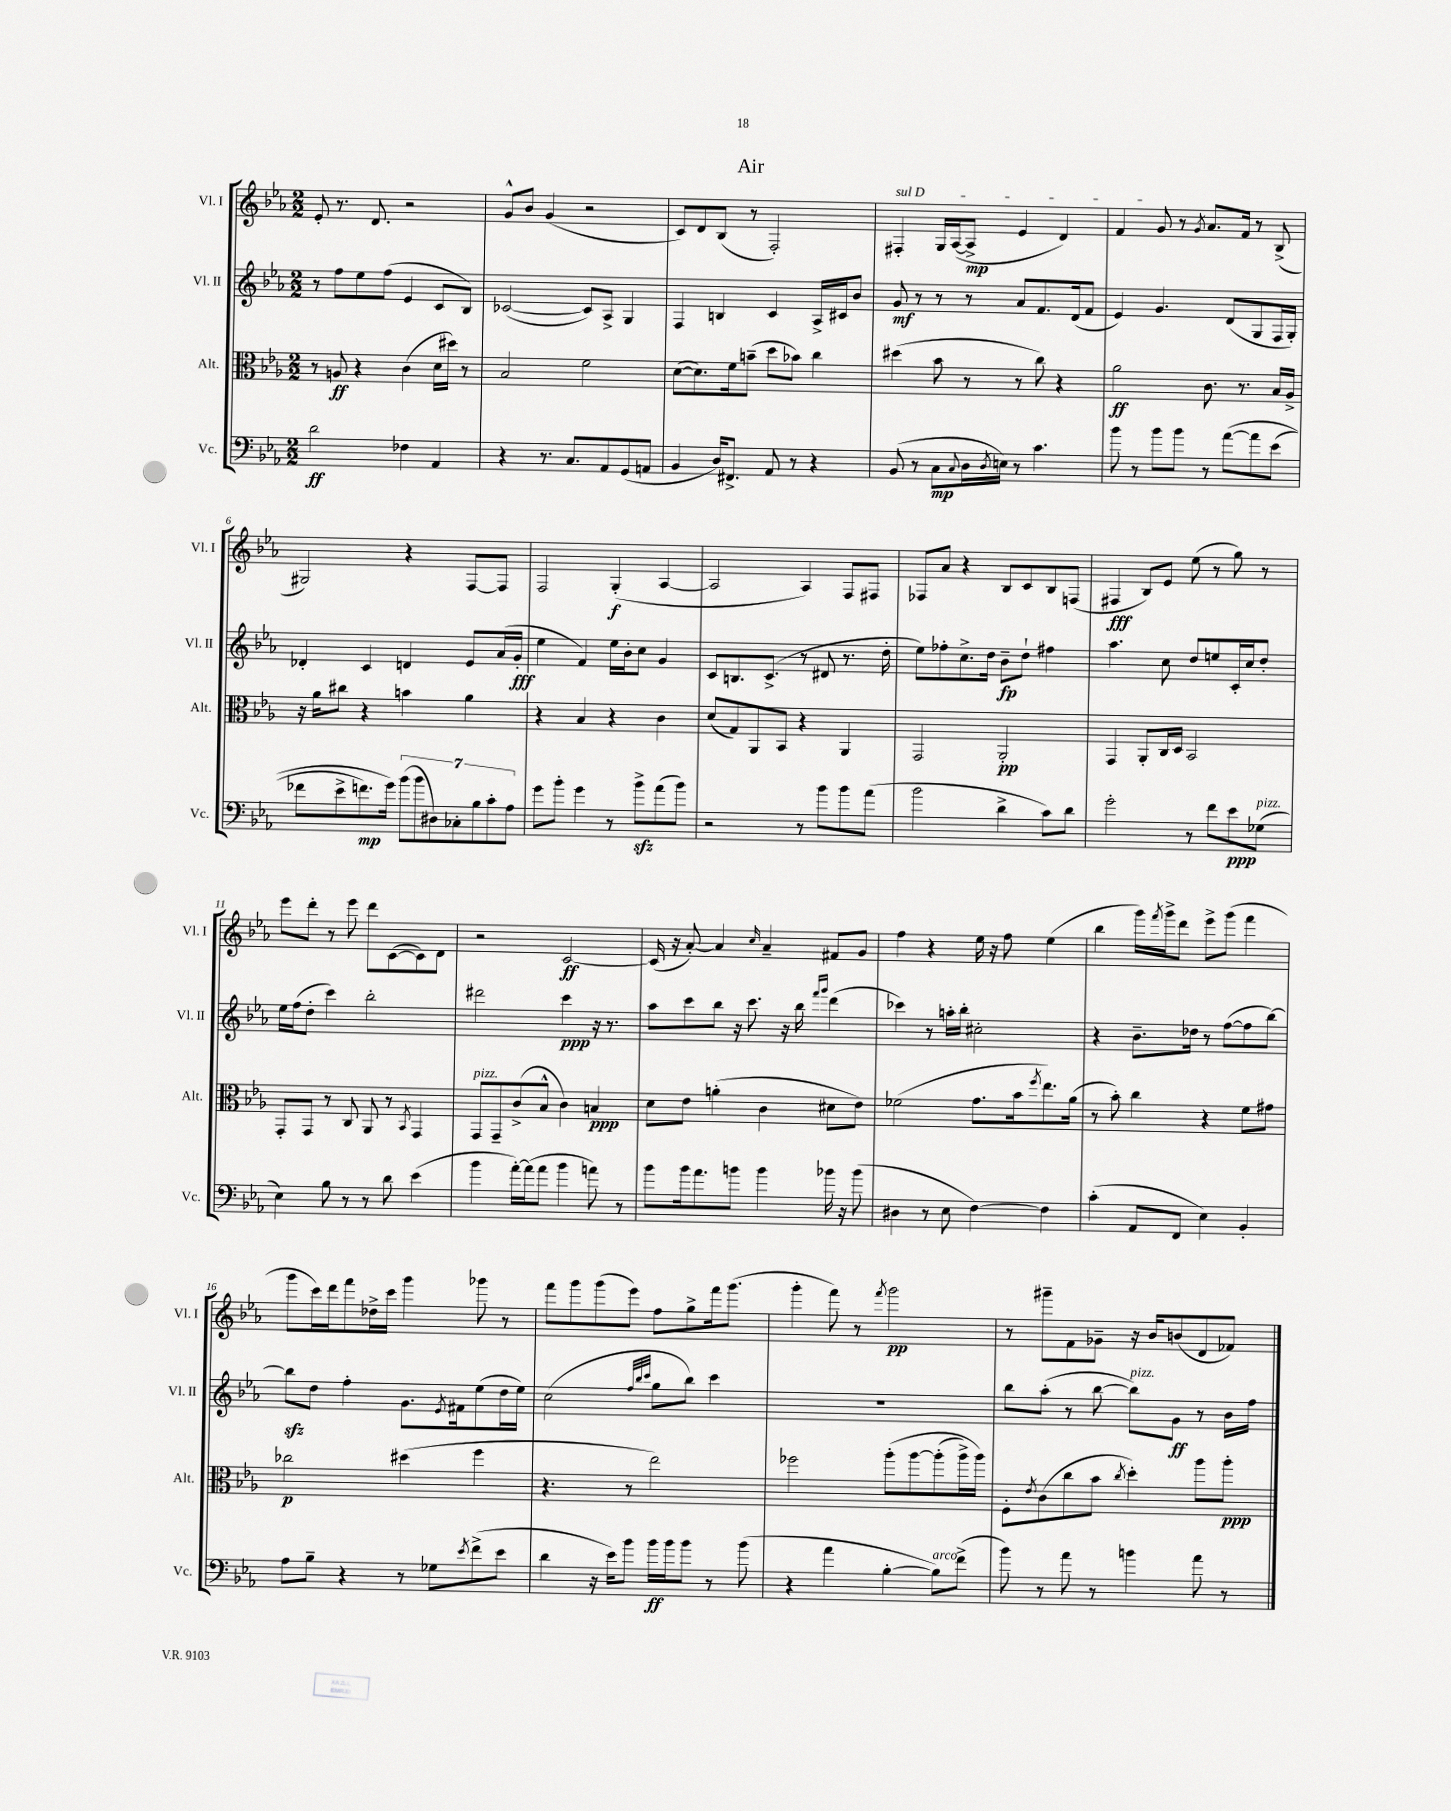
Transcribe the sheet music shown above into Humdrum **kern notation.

**kern	**dynam	**kern	**dynam	**kern	**dynam	**kern	**dynam
*part4	*part4	*part3	*part3	*part2	*part2	*part1	*part1
*staff4	*staff4	*staff3	*staff3	*staff2	*staff2	*staff1	*staff1
*I"Vc.	*	*I"Alt.	*	*I"Vl. II	*	*I"Vl. I	*
*I'Vc.	*	*I'Alt.	*	*I'Vl. II	*	*I'Vl. I	*
*clefF4	*	*clefC3	*	*clefG2	*	*clefG2	*
*k[b-e-a-]	*	*k[b-e-a-]	*	*k[b-e-a-]	*	*k[b-e-a-]	*
*M2/2	*	*M2/2	*	*M2/2	*	*M2/2	*
=1	=1	=1	=1	=1	=1	=1	=1
2d\	ff	8r	.	8r	.	8e-'/	.
.	.	8An/	ff	8ff\L	.	8.r	.
.	.	4r	.	8ee-\	.	.	.
.	.	.	.	.	.	8.d/	.
.	.	.	.	(8ff\J	.	.	.
4F-X\	.	(4c\	.	4e-/	.	2r	.
4AA-/	.	16d\LL	.	8c/L	.	.	.
.	.	16dd#X\JJ)	.	.	.	.	.
.	.	8r	.	8B-/J)	.	.	.
=2	=2	=2	=2	=2	=2	=2	=2
4r	.	2B-/	.	([2c-X/	.	8g^^/L	.
.	.	.	.	.	.	8b-/J	.
8.r	.	.	.	.	.	(4g/	.
8.C/L	.	.	.	.	.	.	.
.	.	2f\	.	8c-/L])	.	2r	.
8AA-/	.	.	.	8A-^/J	.	.	.
(8GG/	.	.	.	4G/	.	.	.
8AAn/J	.	.	.	.	.	.	.
=3	=3	=3	=3	=3	=3	=3	=3
4BB-/	.	([8d\L	.	4F/	.	8c/L)	.
.	.	8.d\])	.	.	.	8d/	.
16D/KL)	.	.	.	4Bn/	.	(8B-/J	.
8.FF#X^/J	.	16f\k	.	.	.	.	.
.	.	(8bn~\J	.	.	.	8r	.
8AA-/	.	8dd\L	.	4c/	.	2F'/)	.
8r	.	8b-X\J)	.	.	.	.	.
4r	.	4cc\	.	16A-^/LL	.	.	.
.	.	.	.	16c#X/J	.	.	.
.	.	.	.	8b-/J	.	.	.
=4	=4	=4	=4	=4	=4	=4	=4
!	!	!	!	!	!	!LO:TX:a:i:t=sul D	!
(8BB-/	.	(4dd#X\	.	8g/	mf	4F#X'/	.
8r	.	.	.	8r	.	.	.
8C\L	mp	8b-\	.	8r	.	16G/LL	.
.	.	.	.	.	.	([16A-/J	.
8qqC/	.	.	.	.	.	.	.
16D\L	.	8r	.	8r	.	8A-^/J]	mp
8qD/	.	.	.	.	.	.	.
16En\JJ)	.	.	.	.	.	.	.
8r	.	8r	.	8a-/L	.	4e-/	.
4.c\	.	8cc\)	.	8.f/	.	.	.
.	.	4r	.	.	.	4d/)	.
.	.	.	.	(16d/k	.	.	.
.	.	.	.	8f/J	.	.	.
=5	=5	=5	=5	=5	=5	=5	=5
8b-\	.	2a-\	ff	4e-/)	.	4f/	.
8r	.	.	.	.	.	.	.
8b-\L	.	.	.	4.g/	.	8g/	.
8b-\J	.	.	.	.	.	8r	.
.	.	.	.	.	.	8qg/	.
8r	.	8.c\	.	.	.	8.a-/L	.
([8a-\L	.	.	.	(8d/L	.	.	.
.	.	8.r	.	.	.	16f/Jk	.
8a-\]	.	.	.	8G/	.	8r	.
(8e-\J	.	16B-/LL	.	16F/L	.	(8B-^/	.
.	.	16A-^/JJ	.	16G'/JJ)	.	.	.
!!LO:LB:g=z
=6	=6	=6	=6	=6	=6	=6	=6
8f-X\L	.	16r	.	4d-X'/	.	2G#X/)	.
.	.	16a-\KL	.	.	.	.	.
8e-^\	.	8cc#X\J	.	.	.	.	.
8.fn\)	mp	4r	.	4c/	.	.	.
16g\Jk)	.	.	.	.	.	.	.
(14b-\L	.	4bn\	.	4dn/	.	4r	.
14b-\	.	.	.	.	.	.	.
14D#X\)	.	.	.	.	.	.	.
14C-X'\	.	.	.	.	.	.	.
.	.	4a-\	.	8e-/L	.	[8F/L	.
14B-\	.	.	.	.	.	.	.
14c'\	.	.	.	.	.	.	.
.	.	.	.	(16a-/L	.	8F/J]	.
14A-\J	.	.	.	.	.	.	.
.	.	.	.	16g'/JJ	fff	.	.
=7	=7	=7	=7	=7	=7	=7	=7
8g\L	.	4r	.	4ee-\	.	2F/	.
8b-'\J	.	.	.	.	.	.	.
4g\	.	4B-/	.	4f/)	.	.	.
8r	.	4r	.	16ee-\LL	.	(4G'/	f
.	.	.	.	16b-'\J	.	.	.
8b-zz^\L	.	.	.	8cc\J	.	.	.
(8a-\	.	4c\	.	4g/	.	[4A-/	.
8b-\J)	.	.	.	.	.	.	.
=8	=8	=8	=8	=8	=8	=8	=8
2r	.	(8d/L	.	8c/L	.	2A-/]	.
.	.	8G/)	.	8.Bn/	.	.	.
.	.	8AA-/	.	.	.	.	.
.	.	.	.	(8.c^/J	.	.	.
.	.	8BB-/J	.	.	.	.	.
8r	.	4r	.	8r	.	4A-/)	.
8b-\L	.	.	.	8d#X/	.	.	.
8b-\	.	4AA-/	.	8.r	.	8F/L	.
(8a-\J	.	.	.	.	.	8F#X/J	.
.	.	.	.	16dd'\	.	.	.
=9	=9	=9	=9	=9	=9	=9	=9
2b-\	.	2GG/	.	8ee-\L)	.	8F-X/L	.
.	.	.	.	8ff-X'\	.	8a-/J	.
.	.	.	.	8.cc^\	.	4r	.
.	.	.	.	16dd\Jk	.	.	.
4d^\	.	2AA-'/	pp	8b-~\L	fp	8B-/L	.
.	.	.	.	8dd`\J	.	8c/	.
8c\L)	.	.	.	4ff#X\	.	8B-/	.
8d\J	.	.	.	.	.	(8Fn/J	.
=10	=10	=10	=10	=10	=10	=10	=10
2g'\	.	4GG/	.	4.aa-\	.	4F#X/	fff
.	.	8AA-'/L	.	.	.	8B-/L)	.
.	.	16C/L	.	8cc\	.	8e-/J	.
.	.	16D/JJ	.	.	.	.	.
8r	.	2BB-/	.	8dd/L	.	(8ee-\	.
8f\L	.	.	.	8een/	.	8r	.
8e-\	ppp	.	.	16c'/L	.	8gg\)	.
.	.	.	.	16cc/J	.	.	.
!LO:TX:a:i:t=pizz.	!	!	!	!	!	!	!
(8G-X\J	.	.	.	8dd'/J	.	8r	.
!!LO:LB:g=z
=11	=11	=11	=11	=11	=11	=11	=11
4E-\)	.	8GG'/L	.	16ee-\LL	.	8eee-\L	.
.	.	.	.	(16ff\J	.	.	.
.	.	8GG/J	.	8dd'\J	.	8ddd'\J	.
8B-\	.	8r	.	4ccc\)	.	8r	.
8r	.	8C/	.	.	.	8eee-\	.
8r	.	8AA-/	.	2bb-'\	.	8ddd\L	.
8d\	.	8r	.	.	.	([8c\	.
.	.	8qBB-/	.	.	.	.	.
(4e-\	.	4GG/	.	.	.	8c\])	.
.	.	.	.	.	.	8d\J	.
=12	=12	=12	=12	=12	=12	=12	=12
!	!	!LO:TX:a:i:t=pizz.	!	!	!	!	!
4b-\	.	8GG/L	.	2ddd#X\	.	2r	.
.	.	8GG~/	.	.	.	.	.
[16a-'\LL)	.	(8c^/	.	.	.	.	.
(16a-\J]	.	.	.	.	.	.	.
8a-\J	.	8B-^^/J	.	.	.	.	.
4b-\	.	4c\)	.	4ccc\	ppp	[2c/	ff
8an\)	.	4Bn/	ppp	16r	.	.	.
.	.	.	.	8.r	.	.	.
8r	.	.	.	.	.	.	.
=13	=13	=13	=13	=13	=13	=13	=13
8b-\L	.	8d\L	.	8aa-\L	.	(16c/]	.
.	.	.	.	.	.	16r	.
16b-\k	.	8e-\J	.	8ccc\	.	[8a-'/)	.
8.a-\	.	.	.	.	.	.	.
.	.	(4an'\	.	8bb-\J	.	4a-/]	.
8bn\J	.	.	.	16r	.	.	.
.	.	.	.	8.ccc\	.	.	.
.	.	.	.	.	.	16qqcc/	.
4b\	.	4c\	.	.	.	4a-~/	.
.	.	.	.	16r	.	.	.
.	.	.	.	16bb-\	.	.	.
.	.	.	.	16qqfff/LL	.	.	.
.	.	.	.	16qqggg/JJ	.	.	.
16b-X\	.	8d#X\L	.	(4ddd\	.	8f#X/L	.
16r	.	.	.	.	.	.	.
(8b-\	.	8e-\J)	.	.	.	8g/J	.
=14	=14	=14	=14	=14	=14	=14	=14
4D#X\	.	(2f-X\	.	4ccc-X\)	.	4ff\	.
8r	.	.	.	8r	.	4r	.
8E-\	.	.	.	16aan'\LL	.	.	.
.	.	.	.	16bb-'\JJ	.	.	.
[4F\)	.	8.g\L	.	2cc#X'\	.	16ee-\	.
.	.	.	.	.	.	16r	.
.	.	.	.	.	.	8ff\	.
.	.	16b-\k	.	.	.	.	.
.	.	8qff/	.	.	.	.	.
4F\]	.	8.ee-\)	.	.	.	(4ee-\	.
.	.	(16a-\Jk	.	.	.	.	.
=15	=15	=15	=15	=15	=15	=15	=15
(4c'\	.	8r	.	4r	.	4bb-\	.
.	.	8b-'\)	.	.	.	.	.
8AA-/L	.	4cc\	.	8.b-~\L	.	16ggg\LL)	.
.	.	.	.	.	.	8qfff/	.
.	.	.	.	.	.	16ggg^\J	.
8FF/J	.	.	.	.	.	8ddd\J	.
.	.	.	.	16dd-X\Jk	.	.	.
4E-\)	.	4r	.	8r	.	8eee-^\L	.
.	.	.	.	([8ff\L	.	(8ggg\J	.
4BB-'/	.	8f\L	.	8ff\]	.	4fff\	.
.	.	8g#X\J	.	[8bb-\J)	.	.	.
!!LO:LB:g=z
=16	=16	=16	=16	=16	=16	=16	=16
8A-\L	.	2cc-X\	p	8bb-zz\L]	.	8ggg\L	.
8B-~\J	.	.	.	8dd\J	.	16ccc\L)	.
.	.	.	.	.	.	16ddd\J	.
4r	.	.	.	4ff'\	.	8fff\	.
.	.	.	.	.	.	16dd-X^\L	.
.	.	.	.	.	.	16ccc\JJ	.
8r	.	(4dd#X\	.	8.g\L	.	4ggg\	.
8G-X\L	.	.	.	.	.	.	.
.	.	.	.	8qe-/	.	.	.
.	.	.	.	16f#X\k	.	.	.
8qe-/	.	.	.	.	.	.	.
(8f^\	.	4ff\	.	(8ee-\	.	8ggg-X\	.
8e-\J	.	.	.	16dd\L	.	8r	.
.	.	.	.	16ee-\JJ)	.	.	.
=17	=17	=17	=17	=17	=17	=17	=17
4d\	.	4.r	.	(2cc\	.	8fff\L	.
.	.	.	.	.	.	8ggg\	.
16r	.	.	.	.	.	(8ggg\	.
16e-\KL)	.	.	.	.	.	.	.
8b-\J	.	8r	.	.	.	8eee-\J)	.
.	.	.	.	32qqff/LLL	.	.	.
.	.	.	.	32qqbb-/	.	.	.
.	.	.	.	32qqccc/JJJ	.	.	.
16b-\LL	ff	2ee-\)	.	8gg\L	.	8ff\L	.
16b-\J	.	.	.	.	.	.	.
8b-\J	.	.	.	8bb-\J)	.	8gg^\	.
8r	.	.	.	4ccc\	.	16fff\k	.
.	.	.	.	.	.	(8.ggg\J	.
(8b-\	.	.	.	.	.	.	.
=18	=18	=18	=18	=18	=18	=18	=18
4r	.	2ff-X\	.	1r	.	4ggg'\	.
4a-\	.	.	.	.	.	8fff\)	.
.	.	.	.	.	.	8r	.
.	.	.	.	.	.	8qfff/	.
[4B-'\	.	(8aa-'\L	.	.	.	2ggg\	pp
.	.	[8aa-\	.	.	.	.	.
!LO:TX:a:i:t=arco	!	!	!	!	!	!	!
8B-\L])	.	(8aa-'\]	.	.	.	.	.
(8f^\J	.	16aa-^\L)	.	.	.	.	.
.	.	16aa-\JJ)	.	.	.	.	.
=19	=19	=19	=19	=19	=19	=19	=19
8b-\)	.	8F'\L	.	8bb-\L	.	8r	.
.	.	8qe-/	.	.	.	.	.
8r	.	(8c\	.	(8aa-'\J	.	8ggg#X~\L	.
8a-\	.	8cc\	.	8r	.	8f\	.
8r	.	8b-\J	.	[8bb-\	.	8g-X~\J	.
.	.	8qcc/	.	.	.	.	.
!	!	!	!	!LO:TX:a:i:t=pizz.	!	!	!
4bn\	.	4dd'\)	.	8bb-\L])	.	16r	.
.	.	.	.	.	.	16b-/KL	.
.	.	.	.	8g\J	ff	(8bn/	.
8a-\	.	8aa-\L	.	8r	.	8d/	.
8r	.	8aa-'\J	ppp	16b-\LL	.	8f-X/J)	.
.	.	.	.	16ff\JJ	.	.	.
==	==	==	==	==	==	==	==
*-	*-	*-	*-	*-	*-	*-	*-
